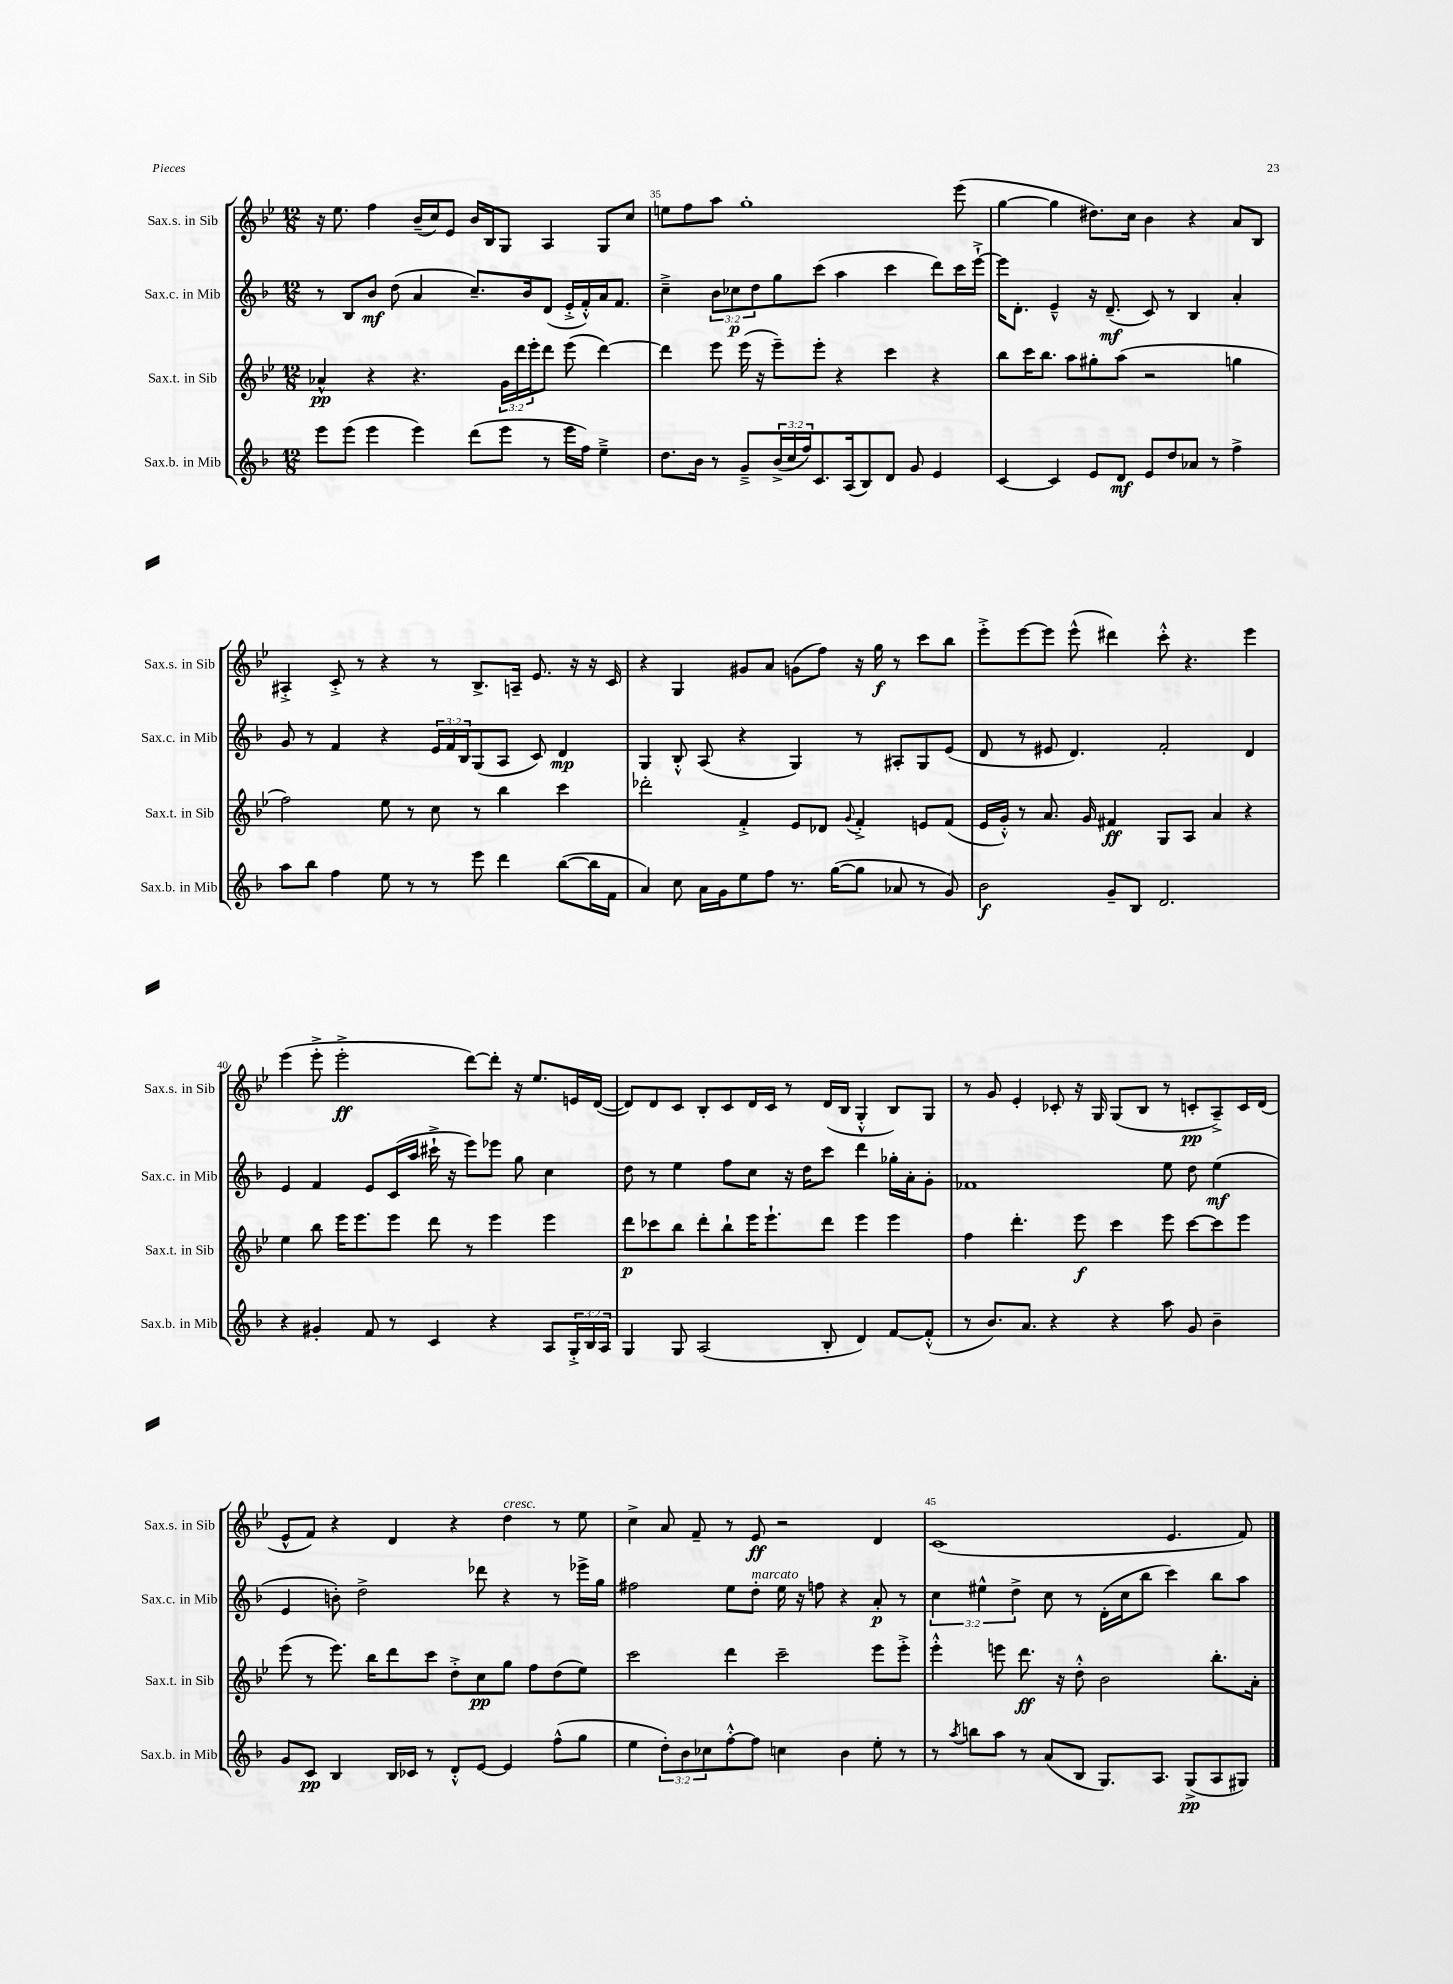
<<
\new StaffGroup <<
\new Staff = "s0" \with { instrumentName = "Sax.s. in Sib" shortInstrumentName = "Sax.s. in Sib" } {
    \clef treble \key bes \major \numericTimeSignature \time 12/8
    r16 ees''8. f''4 bes'16--( c''16) ees'8 bes'16 bes16 g8 a4 g8 c''8 |
    e''8 f''8 a''8 g''1-. ees'''8( |
    g''4~ g''4 dis''8.) c''16 bes'4 r4 a'8 bes8 |
    ais4-.-> c'8-.-> r8 r4 r8 bes8.-> a16-- ees'8. r16 r16 c'16 |
    r4 g4 gis'8 a'8 g'8( f''8) r16 g''16\f r8 c'''8 bes''8 |
    ees'''8-.-> ees'''8~ ees'''8 ees'''8-^( dis'''4) c'''8-.-^ r4. ees'''4 |
    ees'''4( ees'''8-.-> ees'''2-.->\ff d'''8~) d'''8-. r16 ees''8. e'16 d'16~( |
    d'8) d'8 c'8 bes8-. c'8 d'16 c'16 r8 d'16( bes16 g4-.-^ bes8) g8 |
    r8 g'8 ees'4-. ces'8-. r16 g16 g8( bes8 r8 c'8-.\pp a8--->) c'16 d'16( |
    ees'8-^ f'8) r4 d'4 r4 d''4^\markup { \italic "cresc." } r8 ees''8 |
    c''4-> a'8 f'8-- r8 ees'8\ff r2 d'4 |
    c'1( ees'4. f'8) \bar "|." |
}
\new Staff = "s1" \with { instrumentName = "Sax.c. in Mib" shortInstrumentName = "Sax.c. in Mib" } {
    \clef treble \key f \major \numericTimeSignature \time 12/8 \override Staff.TupletNumber.text = #tuplet-number::calc-fraction-text
    r8 bes8 bes'8\mf d''8( a'4 c''8.--) bes'16 d'8( e'16-.-> f'16-.-^) a'16 f'8. |
    c''4---> \tuplet 3/2 { bes'8 ces''8\p d''8 } g''8 c'''8( a''4 c'''4 d'''8) c'''16 e'''16~-!-> |
    e'''16 d'8.-. e'4---^ r16 d'8.--\mf( c'8) r8 bes4 a'4-. |
    g'8 r8 f'4 r4 \tuplet 3/2 { e'16 f'16 bes16 } g8( a8 c'8) d'4\mp |
    g4 bes8-.-^ a8( r4 g4) r8 ais8-. g8 e'8( |
    d'8 r8 eis'8 d'4.) f'2-. d'4 |
    e'4 f'4 e'8 c'16( a''16 cis'''16-!-> r16 e'''8) ees'''8 g''8 c''4 |
    d''8 r8 e''4 f''8 c''8 r16 d''16 c'''8 d'''4 ges''16-. a'16-. g'8-. |
    fes'1 e''8 d''8 e''4\mf( |
    e'4 b'8-.) d''2-> des'''8 r4 r8 ees'''16-> g''16 |
    fis''2 e''8 d''8-.^\markup { \italic "marcato" } e''16 r16 f''8 r4 a'8-.\p r8 |
    \tuplet 3/2 { c''4 eis''4-^ d''4-> } c''8 r8 d'16-.( c''16 bes''8 c'''4) bes''8 a''8 \bar "|." |
}
\new Staff = "s2" \with { instrumentName = "Sax.t. in Sib" shortInstrumentName = "Sax.t. in Sib" } {
    \clef treble \key bes \major \numericTimeSignature \time 12/8 \override Staff.TupletNumber.text = #tuplet-number::calc-fraction-text
    aes'4-^\pp r4 r4. \tuplet 3/2 { g'16 d'''16 ees'''16-. } d'''8 ees'''8( d'''4~) |
    d'''4 ees'''8 ees'''16( r16 ees'''8--) ees'''8-. r4 c'''4 r4 |
    bes''8 c'''16 bes''8. a''8 gis''8-. a''8( r2 g''4 |
    f''2) ees''8 r8 c''8 r8 bes''4 c'''4 |
    des'''2-. f'4-.-> ees'8 des'8 \appoggiatura { g'8 } f'4-.-> e'8 f'8( |
    ees'16 g'16-.-^) r8 a'8. g'16 fis'4\ff g8 a8 a'4 r4 |
    ees''4 bes''8 ees'''16 ees'''8. ees'''8 d'''8 r8 ees'''4 ees'''4 |
    d'''8\p ces'''8 bes''8 d'''8-. bes''8-! ees'''16 ees'''8.-! d'''8 ees'''4 ees'''4 |
    f''4 d'''4.-. ees'''8\f c'''4 ees'''8 c'''8~ c'''8 ees'''8 |
    ees'''8( r8 ees'''8.) bes''16 d'''8 c'''8 d''8-.-> c''8\pp g''8 f''8 d''8( ees''8) |
    c'''2 d'''4 c'''2-- ees'''8 ees'''8-.-> |
    ees'''4-.-^ e'''8 d'''8.\ff r16 d''8-.-^ bes'2 bes''8.-. a'16-. \bar "|." |
}
\new Staff = "s3" \with { instrumentName = "Sax.b. in Mib" shortInstrumentName = "Sax.b. in Mib" } {
    \clef treble \key f \major \numericTimeSignature \time 12/8 \override Staff.TupletNumber.text = #tuplet-number::calc-fraction-text
    e'''8 e'''8( e'''4 e'''4) d'''8( e'''8 r8 e'''16 f''16) e''4---> |
    d''8. bes'16 r8 g'8---> \tuplet 3/2 { bes'16->( c''16 f''16) } c'8. a16( bes8) d'8 g'8 e'4 |
    c'4~ c'4 e'8 d'8\mf e'8 d''8 aes'8 r8 f''4-> |
    a''8 bes''8 f''4 e''8 r8 r8 e'''8 d'''4 bes''8~( bes''16 f'16 |
    a'4) c''8 a'16 g'16 e''8 f''8 r8. g''16~( g''8 aes'8 r8 g'8) |
    bes'2\f g'8-- bes8 d'2. |
    r4 gis'4-. f'8 r8 c'4 r4 a8 \tuplet 3/2 { g16-.-> bes16 a16 } |
    g4 g8 a2( bes8-. d'4) f'8~ f'8-.-^( |
    r8 bes'8.) a'8. r4 r4 a''8 g'8 bes'4-- |
    g'8 c'8\pp bes4 bes16 ces'16 r8 d'8-.-^ e'8~ e'4 f''8-^( g''8 |
    e''4 \tuplet 3/2 { d''8-.) bes'8 ces''8 } f''8~-.-^ f''8 c''4 bes'4 e''8-. r8 |
    r8 \acciaccatura { a''8 } b''8 a''8 r8 a'8( bes8 g8.) a8. g8->\pp( a8 gis8) \bar "|." |
}
>>
>>
\layout { \context { \Score currentBarNumber = #34 \override BarNumber.break-visibility = ##(#f #t #t) barNumberVisibility = #(every-nth-bar-number-visible 5) } }
